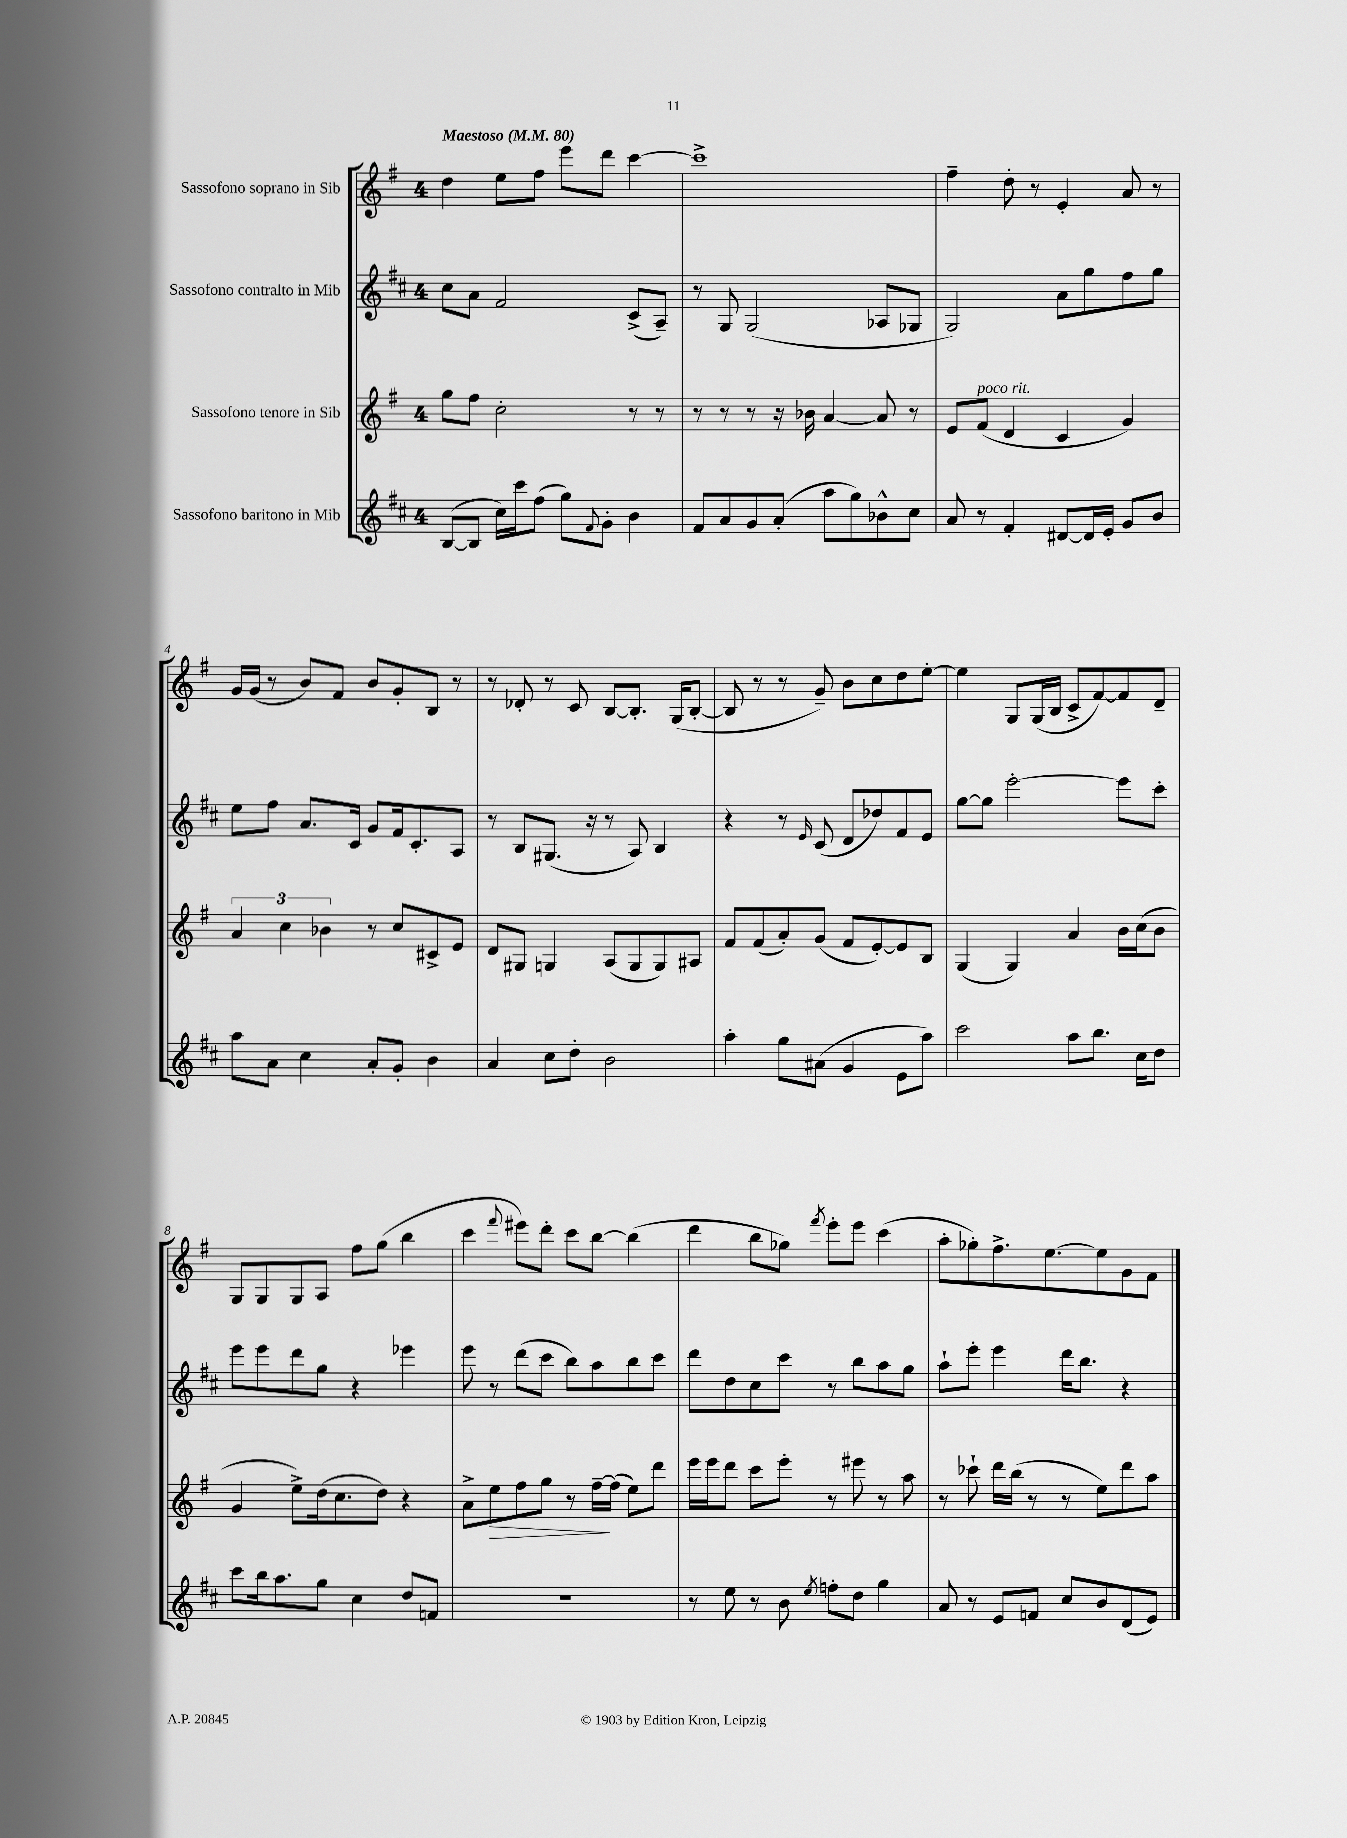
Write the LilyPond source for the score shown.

<<
\new StaffGroup <<
\new Staff = "s0" \with { instrumentName = "Sassofono soprano in Sib" } {
    \clef treble \key g \major \once \override Staff.TimeSignature.style = #'single-digit \time 4/4 \tempo "Maestoso" 4 = 80
    d''4 e''8 fis''8 e'''8 d'''8 c'''4~ |
    c'''1-> |
    fis''4-- d''8-. r8 e'4-. a'8 r8 |
    g'16 g'16( r8 b'8) fis'8 b'8 g'8-. b8 r8 |
    r8 des'8-. r8 c'8 b8~ b8.-. g16( b8~-. |
    b8 r8 r8 g'8--) b'8 c''8 d''8 e''8~-. |
    e''4 g8 g16( b16 c'8-> fis'8~) fis'8 d'8-- |
    g8 g8 g8 a8 fis''8 g''8( b''4 |
    c'''4 \appoggiatura { fis'''8 } eis'''8) d'''8-. c'''8 b''8~ b''4( |
    d'''4 b''8 ges''8) \acciaccatura { fis'''8 } e'''8-. e'''8 c'''4( |
    a''8-. ges''8-.) fis''8.-> e''8.~ e''8 g'8 fis'8 \bar "|." |
}
\new Staff = "s1" \with { instrumentName = "Sassofono contralto in Mib" } {
    \clef treble \key d \major \once \override Staff.TimeSignature.style = #'single-digit \time 4/4
    cis''8 a'8 fis'2 cis'8->( a8--) |
    r8 g8 g2( aes8 ges8 |
    g2) a'8 g''8 fis''8 g''8 |
    e''8 fis''8 a'8. cis'16 g'8 fis'16 cis'8.-. a8 |
    r8 b8 gis8.( r16 r8 a8) b4 |
    r4 r8 \grace { e'16 } cis'8( d'8 des''8) fis'8 e'8 |
    g''8~ g''8 e'''2~-. e'''8 cis'''8-. |
    e'''8 e'''8 d'''8 g''8 r4 ees'''4 |
    e'''8 r8 d'''8( cis'''8 b''8) a''8 b''8 cis'''8 |
    d'''8 d''8 cis''8 cis'''8 r8 b''8 a''8 g''8 |
    a''8-! e'''8-. e'''4 d'''16 b''8. r4 \bar "|." |
}
\new Staff = "s2" \with { instrumentName = "Sassofono tenore in Sib" } {
    \clef treble \key g \major \once \override Staff.TimeSignature.style = #'single-digit \time 4/4
    g''8 fis''8 c''2-. r8 r8 |
    r8 r8 r8 r16 bes'16 a'4~ a'8 r8 |
    e'8 fis'8^\markup { \italic "poco rit." }( d'4 c'4 g'4) |
    \tuplet 3/2 { a'4 c''4 bes'4 } r8 c''8 cis'8-> e'8 |
    d'8 gis8 g4 a8( g8 g8) ais8 |
    fis'8 fis'8( a'8-.) g'8( fis'8 e'8~-.) e'8 b8 |
    g4( g4) a'4 b'16 c''16( b'8 |
    g'4 e''8->) d''16( c''8. d''8) r4 |
    a'8-> e''8\> fis''8 g''8 r8 fis''16~--\! fis''16( e''8) d'''8 |
    e'''16 e'''16 d'''8 c'''8 e'''8-. r8 eis'''8 r8 a''8 |
    r8 ces'''8-! d'''16 b''16( r8 r8 e''8) d'''8 a''8 \bar "|." |
}
\new Staff = "s3" \with { instrumentName = "Sassofono baritono in Mib" } {
    \clef treble \key d \major \once \override Staff.TimeSignature.style = #'single-digit \time 4/4
    b8~( b8 cis''16) cis'''16 fis''8( g''8) \appoggiatura { fis'8 } g'8-. b'4 |
    fis'8 a'8 g'8 a'8-.( a''8 g''8) bes'8-^ cis''8 |
    a'8 r8 fis'4-. dis'8~ dis'16 e'16-. g'8 b'8 |
    a''8 a'8 cis''4 a'8-. g'8-. b'4 |
    a'4 cis''8 d''8-. b'2 |
    a''4-. g''8 ais'8( g'4 e'8 a''8) |
    cis'''2 a''8 b''8. cis''16 d''8 |
    cis'''8 b''16 a''8. g''8 cis''4 d''8 f'8 |
    r1 |
    r8 e''8 r8 b'8 \acciaccatura { e''8 } f''8-. d''8 g''4 |
    a'8 r8 e'8 f'8 cis''8 b'8 d'8( e'8) \bar "|." |
}
>>
>>
